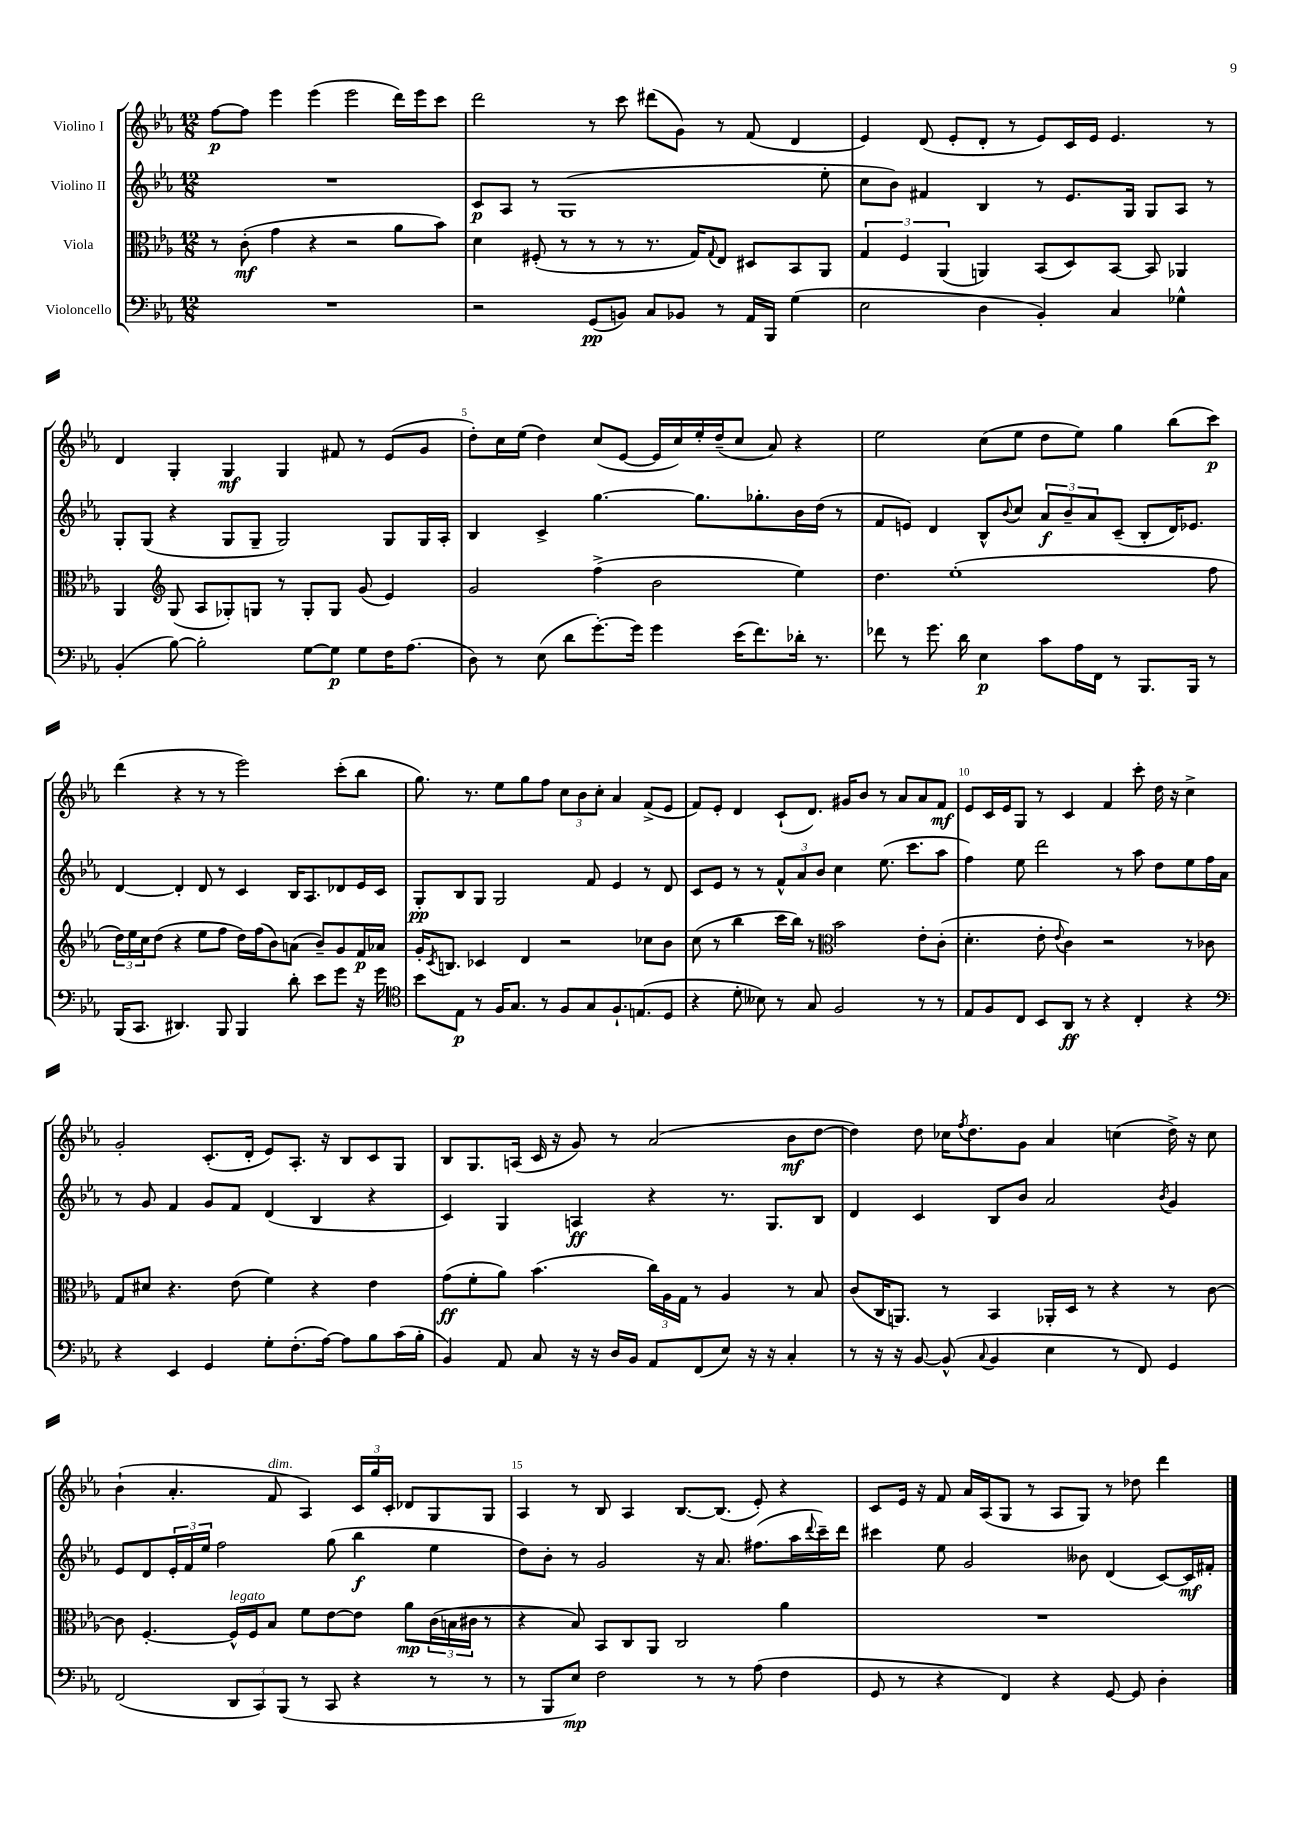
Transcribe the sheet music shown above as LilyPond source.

<<
\new StaffGroup <<
\new Staff = "s0" \with { instrumentName = "Violino I" } {
    \clef treble \key ees \major \numericTimeSignature \time 12/8
    f''8~\p f''8 ees'''4 ees'''4( ees'''2 d'''16) ees'''16 c'''8 |
    d'''2 r8 c'''8 dis'''8( g'8) r8 f'8( d'4 |
    ees'4) d'8( ees'8-. d'8-. r8 ees'8) c'16 ees'16 ees'4. r8 |
    d'4 g4-. g4\mf g4 fis'8 r8 ees'8( g'8 |
    d''8-.) c''16 ees''16( d''4) c''8( ees'8~ ees'16 c''16) ees''16-. d''16--( c''8 aes'8) r4 |
    ees''2 c''8( ees''8 d''8 ees''8) g''4 bes''8( c'''8\p) |
    d'''4( r4 r8 r8 ees'''2) c'''8-.( bes''8 |
    g''8.) r8. ees''8 g''8 f''8 \tuplet 3/2 { c''8 bes'8 c''8-. } aes'4 f'8->( ees'8 |
    f'8) ees'8-. d'4 c'8-!( d'8.) gis'16 bes'8 r8 aes'8 aes'8 f'8\mf |
    ees'8 c'16 ees'16 g8 r8 c'4 f'4 c'''8-. d''16 r16 c''4-> |
    g'2-. c'8.-.( d'16-. ees'8) aes8.-. r16 bes8 c'8 g8 |
    bes8 g8. a16( c'16 r16 g'8) r8 aes'2( bes'8\mf d''8~ |
    d''4) d''8 ces''16 \acciaccatura { f''8 } d''8. g'8 aes'4 c''4( d''16->) r16 c''8 |
    bes'4-!( aes'4.-. f'8^\markup { \italic "dim." } aes4) \tuplet 3/2 { c'16 g''16 c'16-. } des'8 g8 g8 |
    aes4 r8 bes8 aes4 bes8.~ bes8.( ees'8-.) r4 |
    c'8 ees'16 r16 f'8 aes'16 aes16( g8 r8 aes8 g8) r8 des''8 d'''4 \bar "|." |
}
\new Staff = "s1" \with { instrumentName = "Violino II" } {
    \clef treble \key ees \major \numericTimeSignature \time 12/8
    R1. |
    c'8\p aes8 r8 g1( ees''8-. |
    c''8 bes'8) fis'4 bes4 r8 ees'8. g16 g8 aes8 r8 |
    g8-. g8( r4 g8 g8-- g2) g8 g16 aes16-. |
    bes4 c'4-> g''4.~ g''8. ges''8.-. bes'16 d''16( r8 |
    f'8 e'8) d'4 bes8-^ \appoggiatura { bes'8 } c''8 \tuplet 3/2 { aes'8\f bes'8-- aes'8 } c'8--( bes8-. d'16) ees'8. |
    d'4~ d'4-. d'8 r8 c'4 bes16 aes8. des'8 ees'16 c'16 |
    g8-.\pp bes8 g8 g2 f'8 ees'4 r8 d'8 |
    c'8 ees'8 r8 r8 \tuplet 3/2 { f'8-^ aes'8 bes'8 } c''4 ees''8.( c'''8. aes''8 |
    f''4) ees''8 d'''2 r8 aes''8 d''8 ees''8 f''16 aes'16 |
    r8 g'8 f'4 g'8 f'8 d'4( bes4 r4 |
    c'4) g4 a4\ff r4 r8. g8. bes8 |
    d'4 c'4 bes8 bes'8 aes'2 \acciaccatura { bes'8 } g'4 |
    ees'8 d'8 \tuplet 3/2 { ees'16-. f'16 ees''16 } f''2 g''8( bes''4\f ees''4 |
    d''8) bes'8-. r8 g'2 r16 aes'8. fis''8.( aes''16 \appoggiatura { d'''8 } c'''16--) d'''16 |
    cis'''4 ees''8 g'2 beses'8 d'4( c'8~) c'16\mf fis'16-. \bar "|." |
}
\new Staff = "s2" \with { instrumentName = "Viola" } {
    \clef alto \key ees \major \numericTimeSignature \time 12/8
    r8 c'8-.\mf( g'4 r4 r2 aes'8 bes'8) |
    d'4 fis8-.( r8 r8 r8 r8. g16) \appoggiatura { g8 } ees8 dis8 bes,8 aes,8 |
    \tuplet 3/2 { g4 f4 aes,4( } a,4) bes,8( d8) bes,8~ bes,8 aes,4 |
    aes,4 \clef treble g8( aes8 ges8-.) g8 r8 g8-. g8 g'8( ees'4) |
    g'2 f''4->( bes'2 ees''4) |
    d''4. ees''1-.( f''8 |
    \tuplet 3/2 { d''16) ees''16 c''16 } d''8( r4 ees''8 f''8 d''16) f''16( bes'8) a'8( bes'8--) g'8 f'16\p aes'16 |
    g'16-. \acciaccatura { c'8 } b8. ces'4 d'4 r2 ces''8 bes'8 |
    c''8( r8 bes''4 c'''16 bes''16) r8 \clef alto bes'2 ees'8-. c'8-.( |
    d'4.-. ees'8-. \appoggiatura { ees'8 } c'4) r2 r8 ces'8 |
    g8 dis'8 r4. ees'8( f'4) r4 ees'4 |
    g'8\ff( f'8-. aes'8) bes'4.( \tuplet 3/2 { c''16) aes16 g16 } r8 aes4 r8 bes8 |
    c'8( c16 a,8.) r8 bes,4 aes,16-. d16 r8 r4 r8 c'8~ |
    c'8 f4.~-. f16-^^\markup { \italic "legato" } f16 bes8 f'8 ees'8~ ees'8 aes'8\mp \tuplet 3/2 { c'16( b16 cis'16 } r8 |
    r4 bes8) bes,8 c8 aes,8 c2 aes'4 |
    R1. \bar "|." |
}
\new Staff = "s3" \with { instrumentName = "Violoncello" } {
    \clef bass \key ees \major \numericTimeSignature \time 12/8
    R1. |
    r2 g,8\pp( b,8) c8 bes,8 r8 aes,16 bes,,16 g4( |
    ees2 d4 bes,4-.) c4 ges4-^ |
    bes,4-.( bes8~) bes2-. g8~ g8\p g8 f16 aes8.( |
    d8) r8 ees8( d'8 g'8.~-.) g'16 g'4 ees'16( f'8.) des'16-. r8. |
    fes'8 r8 g'8. d'16 ees4\p c'8 aes16 f,16 r8 bes,,8. bes,,16 r8 |
    bes,,16( c,8. dis,4.) bes,,8 bes,,4 d'8-. ees'8 g'8 r16 g'16 |
    \clef tenor bes'8 ees8\p r8 f16 g8. r8 f8 g8 f8.-! e8.( d8 |
    r4 d'8-. beses8) r8 g8 f2 r8 r8 |
    ees8 f8 c8 bes,8 aes,8\ff r8 r4 c4-. r4 |
    \clef bass r4 ees,4 g,4 g8-. f8.-.( aes16~) aes8 bes8 c'16( bes16-. |
    bes,4) aes,8 c8 r16 r16 d16 bes,16 aes,8 f,8( ees8) r16 r16 c4-. |
    r8 r16 r16 bes,8~ bes,8-^( \appoggiatura { c8 } bes,4 ees4 r8 f,8) g,4 |
    f,2( \tuplet 3/2 { d,8 c,8) bes,,8( } r8 c,8 r4 r8 r8 |
    r8 bes,,8 ees8\mp) f2 r8 r8 aes8( f4 |
    g,8 r8 r4 f,4) r4 g,8~ g,8 d4-. \bar "|." |
}
>>
>>
\layout { \context { \Score \override BarNumber.break-visibility = ##(#f #t #t) barNumberVisibility = #(every-nth-bar-number-visible 5) } }
